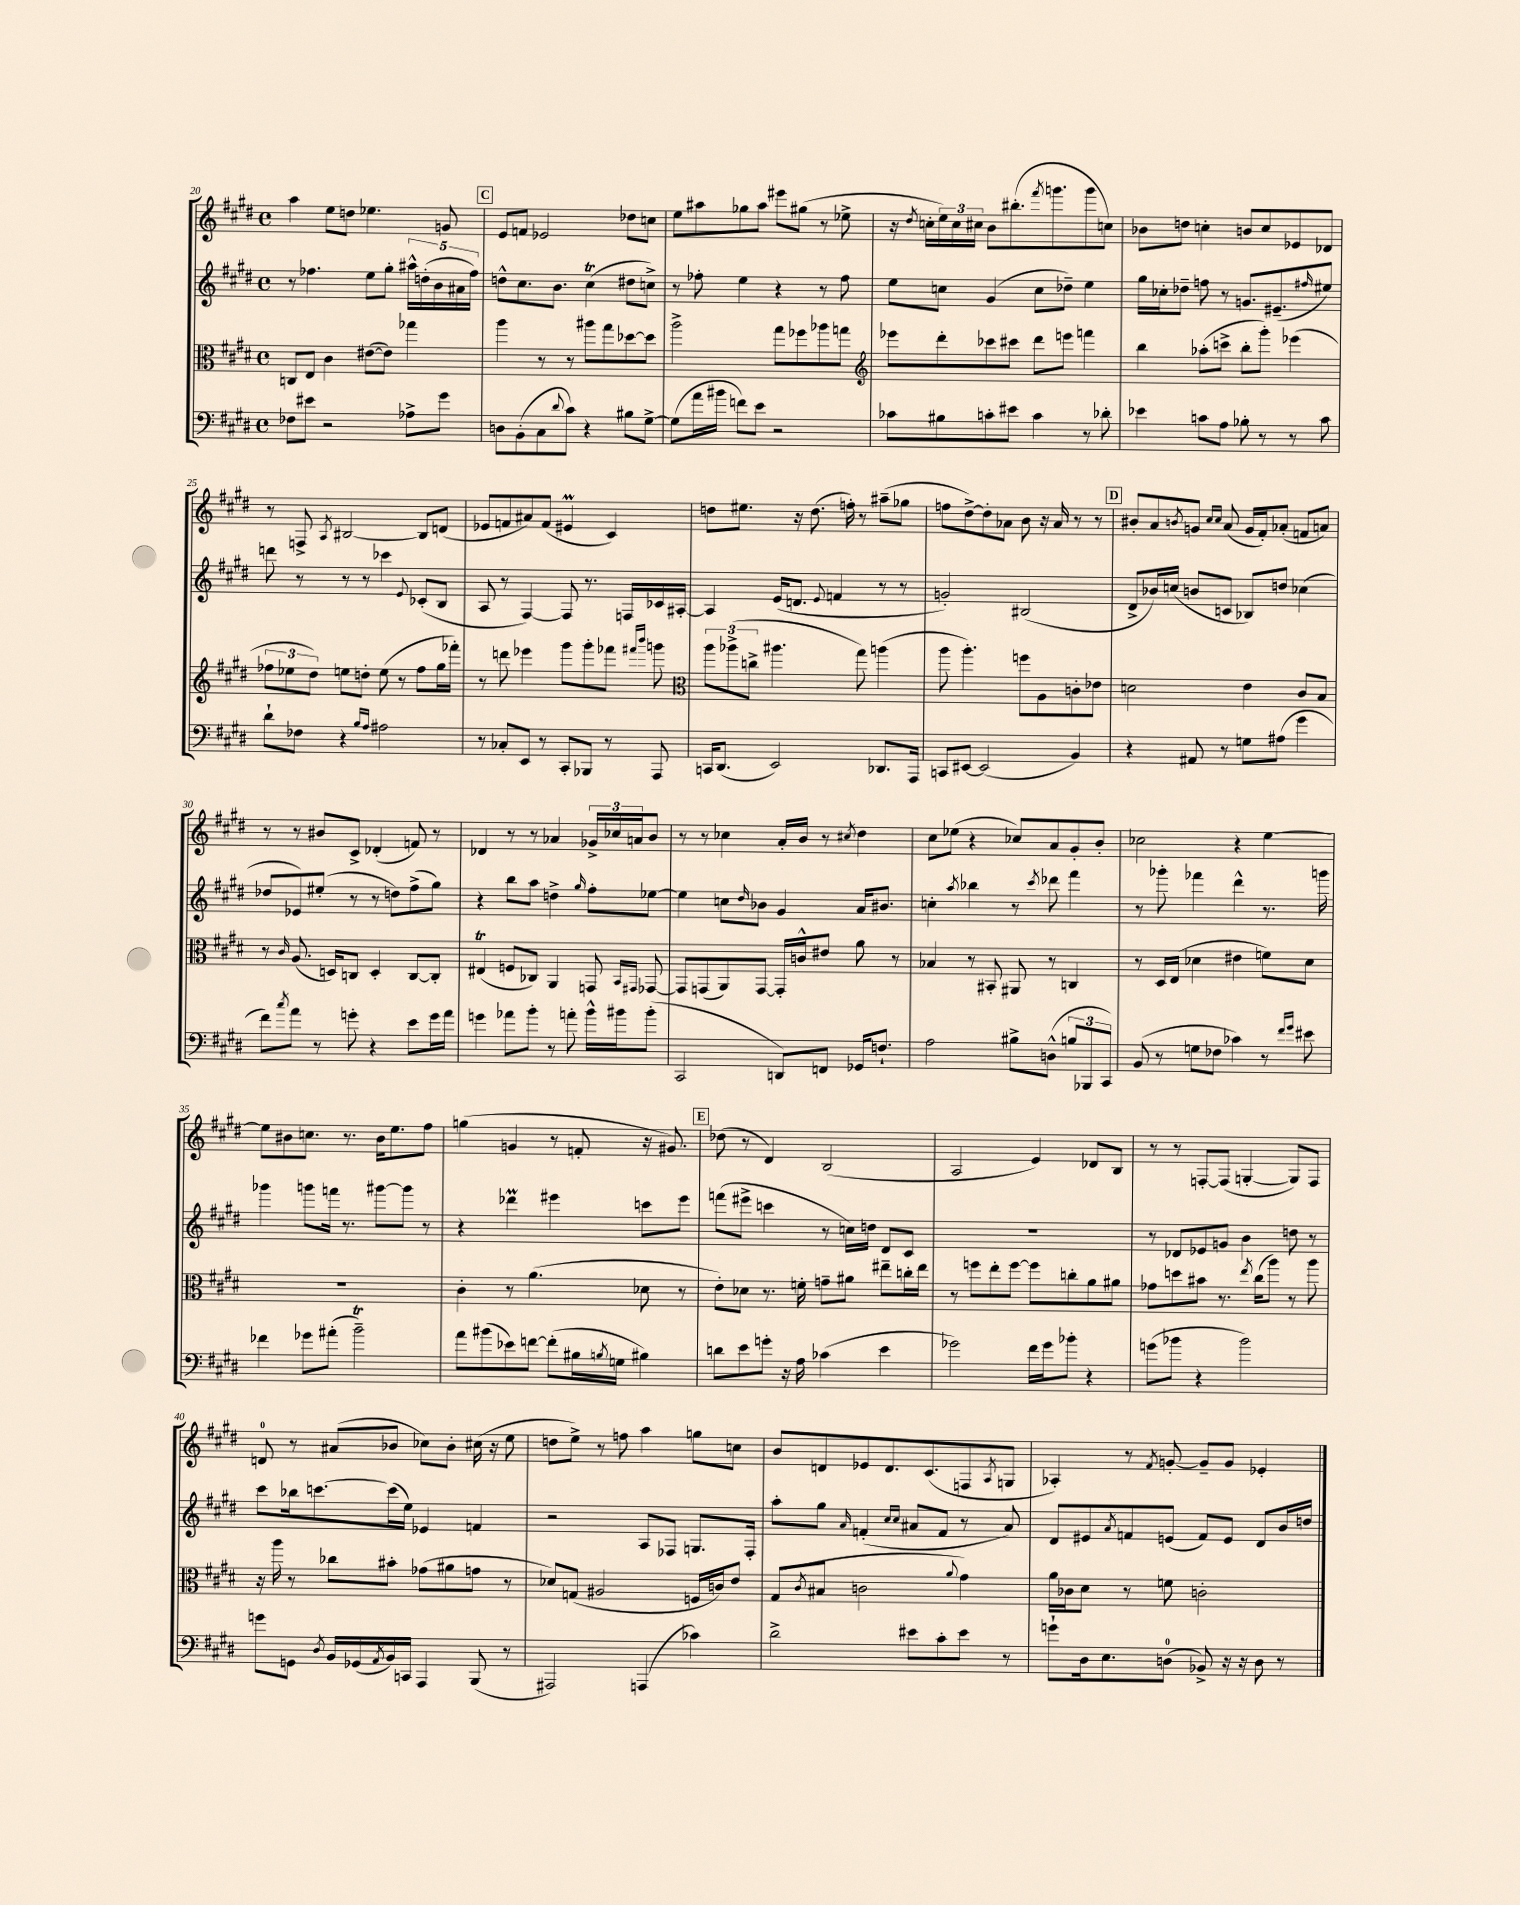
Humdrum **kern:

**kern	**kern	**kern	**kern
*staff4	*staff3	*staff2	*staff1
*clefF4	*clefC3	*clefG2	*clefG2
*k[f#c#g#d#]	*k[f#c#g#d#]	*k[f#c#g#d#]	*k[f#c#g#d#]
*M4/4	*M4/4	*M4/4	*M4/4
*met(c)	*met(c)	*met(c)	*met(c)
8F-	8C	8r	4aa
8e#	8E	4.ff-	.
2r	4c#	.	8ee
.	.	.	8dd
.	([8e#	8ee	4.ee-
.	8e#])	8gg#'	.
8A-^	4gg-	20aa#^^	.
.	.	(20dd'	.
.	.	20b	.
8g#	.	.	8g
.	.	20a#	.
.	.	20ff-)	.
=	=	=	=
8D	4aa	8dd^^	8e
(8BB'	.	8.cc#	8f
8C#	8r	.	2e-
.	.	8.b	.
8qqd#	.	.	.
8c#)	8r	.	.
4r	8aa#	(4cc#	.
.	8gg#	.	.
8B#	[8dd-	8dd#	8dd-
[8G#^	8dd-]	8cc^)	8cc
=	=	=	=
(8G#]	2aa^	8r	8ee
16a	.	8ff-'	8aa#
16b#	.	.	.
8f)	.	4ee	8gg-
8e	.	.	8aa#
2r	8gg#	4r	8eee#
.	8ff-	.	(8gg#
.	8aa-	8r	8r
.	8gg	8ff-	8ee-^
=	=	=	=
*	*clefG2	*	*
8c-	8eee-	8ee	16r
.	.	.	8qdd#
.	.	.	16cc'
8B#	8ddd#'	8cc	24ee)
.	.	.	24cc
.	.	.	24cc#
8c'	8ccc-	(4g#	8b
8e#	8ccc#	.	(8.bb#'
4c	8ddd#	8cc	.
.	.	.	8qfff#
.	.	.	8.ggg
.	8eee	8dd-~)	.
8r	4fff	4ee	8ggg
8d-'	.	.	8cc)
=	=	=	=
4e-	4bb	16gg#	8b-
.	.	16cc-'	.
.	.	8dd-~	8dd
8c	(8aa-'	8ff	4cc'
8A	8ccc^	8r	.
8B-'	8bb'	8.g	8b
8r	8ggg#')	.	8cc
.	.	(8.e#~	.
8r	(4eee-	.	8e-
.	.	16qqff#	.
8c	.	8ee#)	8d-
=	=	=	=
8d#`	12ff-	8ddd	8r
.	12ee-	.	.
8F-	.	8r	8F^
.	12dd#)	.	.
.	.	.	8qA
4r	8ee	8r	[2B#
.	8dd'	8r	.
16qqB	.	.	.
16qqA	.	.	.
2A#	(8ee	4ccc-	.
.	8r	.	.
.	.	8qqe	.
.	8ff-	(8c-'	8B#]
.	16gg#	8B	(8d
.	16fff-')	.	.
=	=	=	=
8r	8r	8A	8e-
8C-'	8ddd	8r	8f
8EE	4eee-	[4F#)	8a#)
8r	.	.	(8f
8CC#'	8ggg#	8F#]	4e#
8BBB-	8ggg#'	8.r	.
8r	8fff-	.	4c#)
.	.	16F	.
.	16qqfff#	.	.
.	16qqbbb	.	.
8AAA	8ggg	16c-	.
.	.	[16A#'	.
=	=	=	=
*	*clefC3	*	*
16CC	12aa	4A#]	8dd
(8.DD#	.	.	.
.	(12aa-^	.	.
.	.	.	8.ee#
.	12cc^	.	.
2EE)	4.aa#	(16e	.
.	.	8.d	16r
.	.	.	(8.dd
.	.	8qqe	.
.	.	4f	.
.	.	.	16ff')
.	8gg#)	.	8r
8.DD-	(4aa	8r	(8aa#~
.	.	8r	8gg-
16AAA	.	.	.
=	=	=	=
8CC	8aa	2g')	8ff
[8EE#	4.aa')	.	[8dd#^)
(2EE#]	.	.	8dd#']
.	.	.	8a-
.	8ff	(2B#	8b
.	8A	.	16r
.	.	.	16a-
4BB)	8c'	.	8r
.	8e-	.	8r
=	=	=	=
4r	2d	8d#^	8b#'
.	.	16b-)	8a
.	.	(16cc	.
.	.	.	8qb
8AA#	.	8b	8g
.	.	.	16qqcc#
.	.	.	16qqcc#
8r	.	8c	(8a
8G	4e	8B-)	16g
.	.	.	16f#')
(8A#	.	8dd	(8a-'
4g#	8c#	(4cc-	8f
.	8B	.	8a)
=	=	=	=
8f#)	8r	8dd-	8r
8qcc#	16qqc#	.	.
8a	(8.A	8e-)	8r
8r	.	(8ee#'	8b#
.	16D)	.	.
8g'	8C	8r	8c#^
4r	4D'	8r	(4d-'
.	.	8dd)	.
8e	[8C	(8ff#^	8f)
16g	8C']	8gg#)	8r
16a	.	.	.
=	=	=	=
4g	(4E#	4r	4d-
8a-	8F	8bb	8r
8b'	8C-)	8aa	8r
8r	4AA	4dd^	4a-
8a'	.	.	.
.	.	16qqgg#	.
16b^^	8GG	8ff#'	24g-^
.	.	.	24cc-
16b#	.	.	.
.	.	.	24a
.	16qqBB	.	.
.	16qqGG#	.	.
(8b#'	[8GG-	[8ee-	8b
=	=	=	=
2CC#	8GG-]	4ee-]	8r
.	(8GG	.	8r
.	8AA)	8cc	4cc-
.	.	16qqdd#	.
.	[8GG	8b-	.
8DD)	16GG']	4g#	16a'
.	16c^^	.	16b
8FF	8e#	.	8r
.	.	.	8qcc#
16GG-	8a	16a	4dd#
8.F`	.	8.b#	.
.	8r	.	.
=	=	=	=
2A	4B-	4cc'	8cc#
.	.	.	(8ee-
.	.	8qaa	.
.	8r	4bb-	4r
.	8BB#'	.	.
8B#^	8AA#	8r	8cc-)
.	.	8qccc#	.
(8D^^	8r	8ddd-	8a
12B	4C	4fff#	8g#'
12BBB-	.	.	.
.	.	.	8b'
12CC#)	.	.	.
=	=	=	=
(8BB	8r	8r	2cc-
8r	16D#	8ggg-'	.
.	(16E	.	.
8G	4d-	4fff-	.
8F-	.	.	.
4c-)	4e#	4ddd#^^	4r
8r	8f)	8.r	[4ee
16qqf#	.	.	.
16qqg#	.	.	.
8e#	8d-	.	.
.	.	16ggg	.
=	=	=	=
4f-	1r	4ggg-	8ee]
.	.	.	8b#
8g-	.	8ggg	8.cc
(8a#'	.	16fff	.
.	.	8.r	8.r
2b~)	.	.	.
.	.	[8ggg#	16b#
.	.	.	8.ee
.	.	8ggg#]	.
.	.	8r	8ff#
=	=	=	=
8a	4c#'	4r	(4gg
(8b#	.	.	.
8e-)	8r	4ddd-	4g
[8f	(4.a	.	.
(8f']	.	4eee#	8r
16B#	.	.	8f'
8qB	.	.	.
16G	.	.	.
4B#)	8d-	8ccc	16r
.	.	.	8.g#)
.	8r	8eee#	.
=	=	=	=
8d	8e')	(8fff	(8dd-
8e	8d-	8eee#^	8r
8g'	8.r	4ccc	4d#)
16r	.	.	.
16A	16f'	.	.
(4c-	8g~	8r	(2B
.	8a#	16cc)	.
.	.	16dd	.
4e	8ee#~	8d#	.
.	16cc'	8c#	.
.	16ee#	.	.
=	=	=	=
2g-)	8r	1r	2A
.	8ff	.	.
.	8ee'	.	.
.	[8ff	.	.
16f#	8ff]	.	4e)
16g-	.	.	.
8b-'	8cc'	.	.
4r	8a	.	8d-
.	8a#	.	8B
=	=	=	=
(8g	8g-	8r	8r
8b-	8dd	8d-	8r
4r	8b#	8e-	[8F'
.	8.r	8g	(8F]
2b-)	.	4b	[4G'
.	8qee	.	.
.	(16cc#	.	.
.	8aa)	.	.
.	8r	8dd	8G])
.	8aa	8r	8F
=	=	=	=
8g	16r	8ccc#	8d
.	16aa	.	.
8GG	8r	16bb-	8r
.	.	[8.ccc	.
8qD#	.	.	.
16BB	8cc-	.	(8a#
(16GG-	.	.	.
8qAA	.	.	.
16BB)	8b#'	(16ccc]	8b-
16CC	.	16ee)	.
4AAA	(8g-	4e-	8cc-)
.	8a#	.	8b-'
(8BBB	8g	4f	(16cc#
.	.	.	16r
8r	8r	.	8ee
=	=	=	=
2AAA#)	8d-)	2r	8dd
.	(8G	.	8ee^)
.	2A#	.	8r
.	.	.	8ff
(4AAA	.	8A	4aa
.	.	8F-	.
4c-)	16F	8.G	8gg
.	16c)	.	.
.	8e	.	8cc
.	.	16F-'	.
=	=	=	=
2d#^	(8G#	8aa'	8b
.	8qc#	.	.
.	8B#	8gg#	8d
.	.	16qqa	.
.	2c	(4f'	8e-
.	.	.	8.d
.	.	16qqcc#	.
.	.	16qqcc#	.
8e#	.	8a#	.
.	.	.	(8.c#
8c#'	.	8f	.
.	8qqa	.	.
8e#	4g#)	8r	8F
.	.	.	8qA
8r	.	8a#)	8G
=	=	=	=
8g`	16a	8d#	4A-')
.	16c-	.	.
16D#	8d#	8e#	.
8.E	.	.	.
.	.	8qa	.
.	8r	8f	8r
.	.	.	8qf#
(8D	8f	(8e	[8g'
8BB-^)	2c'	8f)	8g~]
16r	.	8e	8g
16r	.	.	.
8D	.	8d#	4e-'
8r	.	16b	.
.	.	16dd	.
==	==	==	==
*-	*-	*-	*-
